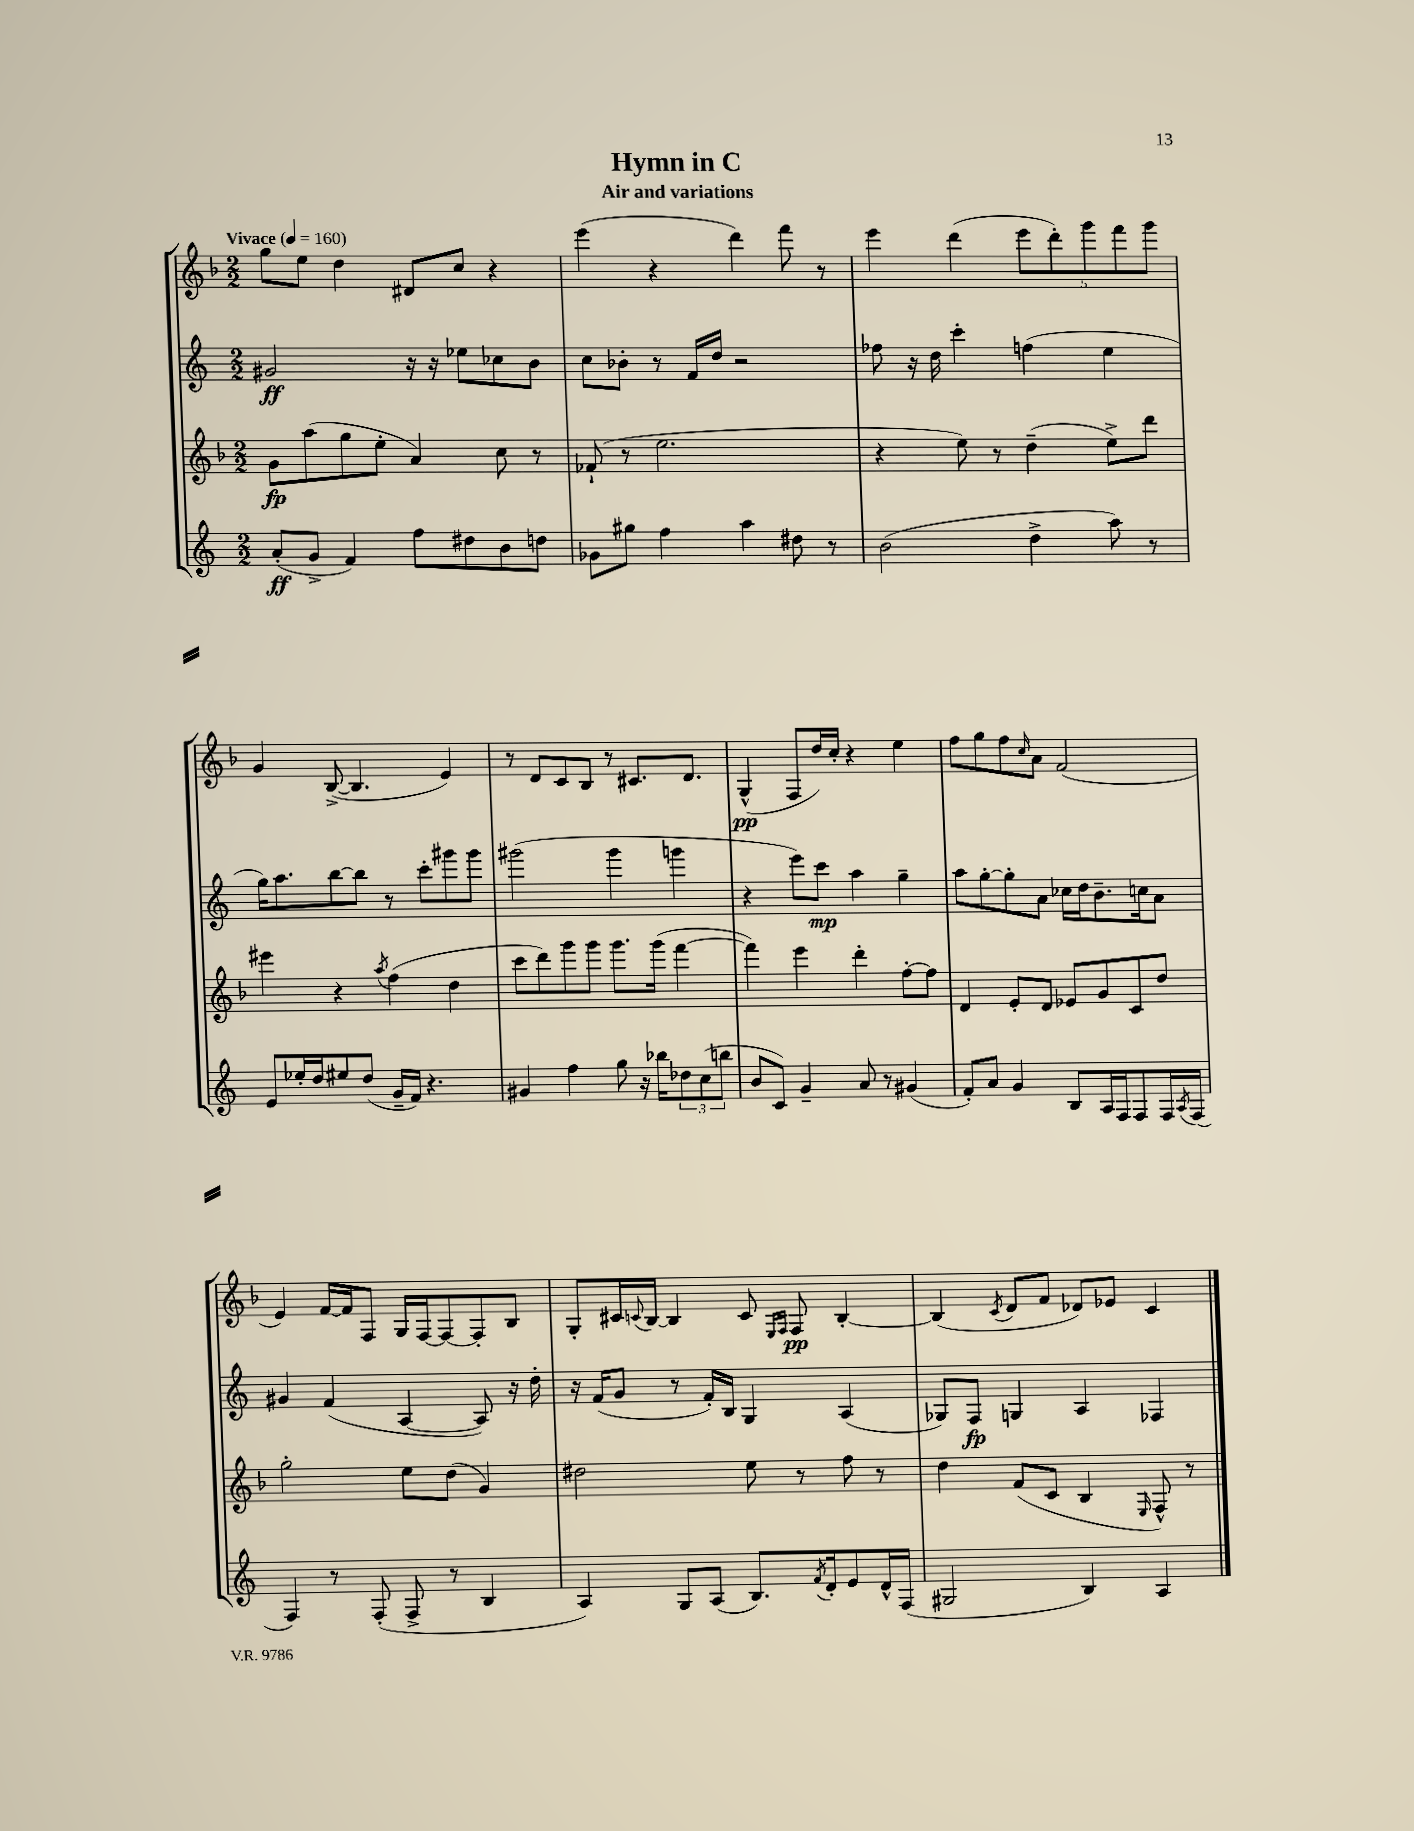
\header { title = "Hymn in C" subtitle = "Air and variations" }
<<
\new StaffGroup <<
\new Staff = "s0" {
    \clef treble \key f \major \numericTimeSignature \time 2/2 \tempo "Vivace" 4 = 160
    g''8 e''8 d''4 dis'8 c''8 r4 |
    e'''4( r4 d'''4) f'''8 r8 |
    e'''4 d'''4( \tuplet 5/4 { e'''8 d'''8-.) g'''8 f'''8 g'''8 } |
    g'4 bes8~->( bes4. e'4) |
    r8 d'8 c'8 bes8 r8 cis'8. d'8. |
    g4-^\pp( f8 d''16) c''16-. r4 e''4 |
    f''8 g''8 f''8 \grace { c''16 } a'8 f'2( |
    e'4) f'16~ f'16 f8 g16 f16~ f8~ f8-. bes8 |
    g8-. cis'16 \appoggiatura { c'8 } bes16~ bes4 c'8 \grace { e16 f16 } f8\pp bes4~-. |
    bes4( \acciaccatura { c'8 } d'8 f'8 des'8) ees'8 c'4 \bar "|." |
}
\new Staff = "s1" {
    \clef treble \key c \major \numericTimeSignature \time 2/2
    gis'2\ff r16 r16 ees''8 ces''8 b'8 |
    c''8 bes'8-. r8 f'16 d''16 r2 |
    fes''8 r16 d''16 c'''4-. f''4( e''4 |
    g''16) a''8. b''8~ b''8 r8 c'''8-. gis'''8 gis'''8 |
    gis'''2( gis'''4 g'''4 |
    r4 e'''8) c'''8\mp a''4 g''4-- |
    a''8 g''8~-. g''8-. a'8 ces''16 d''16 b'8.-- c''16 a'8 |
    gis'4 f'4( a4~ a8) r16 d''16-. |
    r16 f'16( g'8 r8 f'16-.) b16 g4 a4( |
    ges8) f8\fp g4 a4 fes4 \bar "|." |
}
\new Staff = "s2" {
    \clef treble \key f \major \numericTimeSignature \time 2/2
    g'8\fp a''8( g''8 e''8-. a'4) c''8 r8 |
    fes'8-!( r8 e''2. |
    r4 e''8) r8 d''4--( e''8->) d'''8 |
    eis'''4 r4 \acciaccatura { a''8 } f''4( d''4 |
    c'''8 d'''8) g'''8 g'''8 g'''8. g'''16( f'''4~ |
    f'''4) e'''4 d'''4-. f''8~-. f''8 |
    d'4 e'8-. d'8 ees'8 g'8 c'8 d''8 |
    g''2-. e''8 d''8( g'4) |
    dis''2 e''8 r8 f''8 r8 |
    d''4 f'8( c'8 bes4 \grace { e16 } f8-^) r8 \bar "|." |
}
\new Staff = "s3" {
    \clef treble \key c \major \numericTimeSignature \time 2/2
    a'8-.\ff( g'8-> f'4) f''8 dis''8 b'8 d''8 |
    ges'8 gis''8 f''4 a''4 dis''8 r8 |
    b'2( d''4-> a''8) r8 |
    e'8 ees''16-. d''16 eis''8 d''8( g'16-- f'16) r4. |
    gis'4 f''4 g''8 r16 bes''16 \tuplet 3/2 { des''8 c''8( b''8 } |
    b'8 c'8) g'4-- a'8 r8 gis'4( |
    f'8-.) a'8 g'4 b8 a16 f16 f8 f16 \acciaccatura { a8 } f16( |
    f4) r8 f8-.( f8-> r8 b4 |
    a4) g8 a8( b8.) \acciaccatura { f'8 } d'16-. e'8 d'16-^ f16( |
    gis2 b4) a4 \bar "|." |
}
>>
>>
\layout { \context { \Score \remove "Bar_number_engraver" } }
